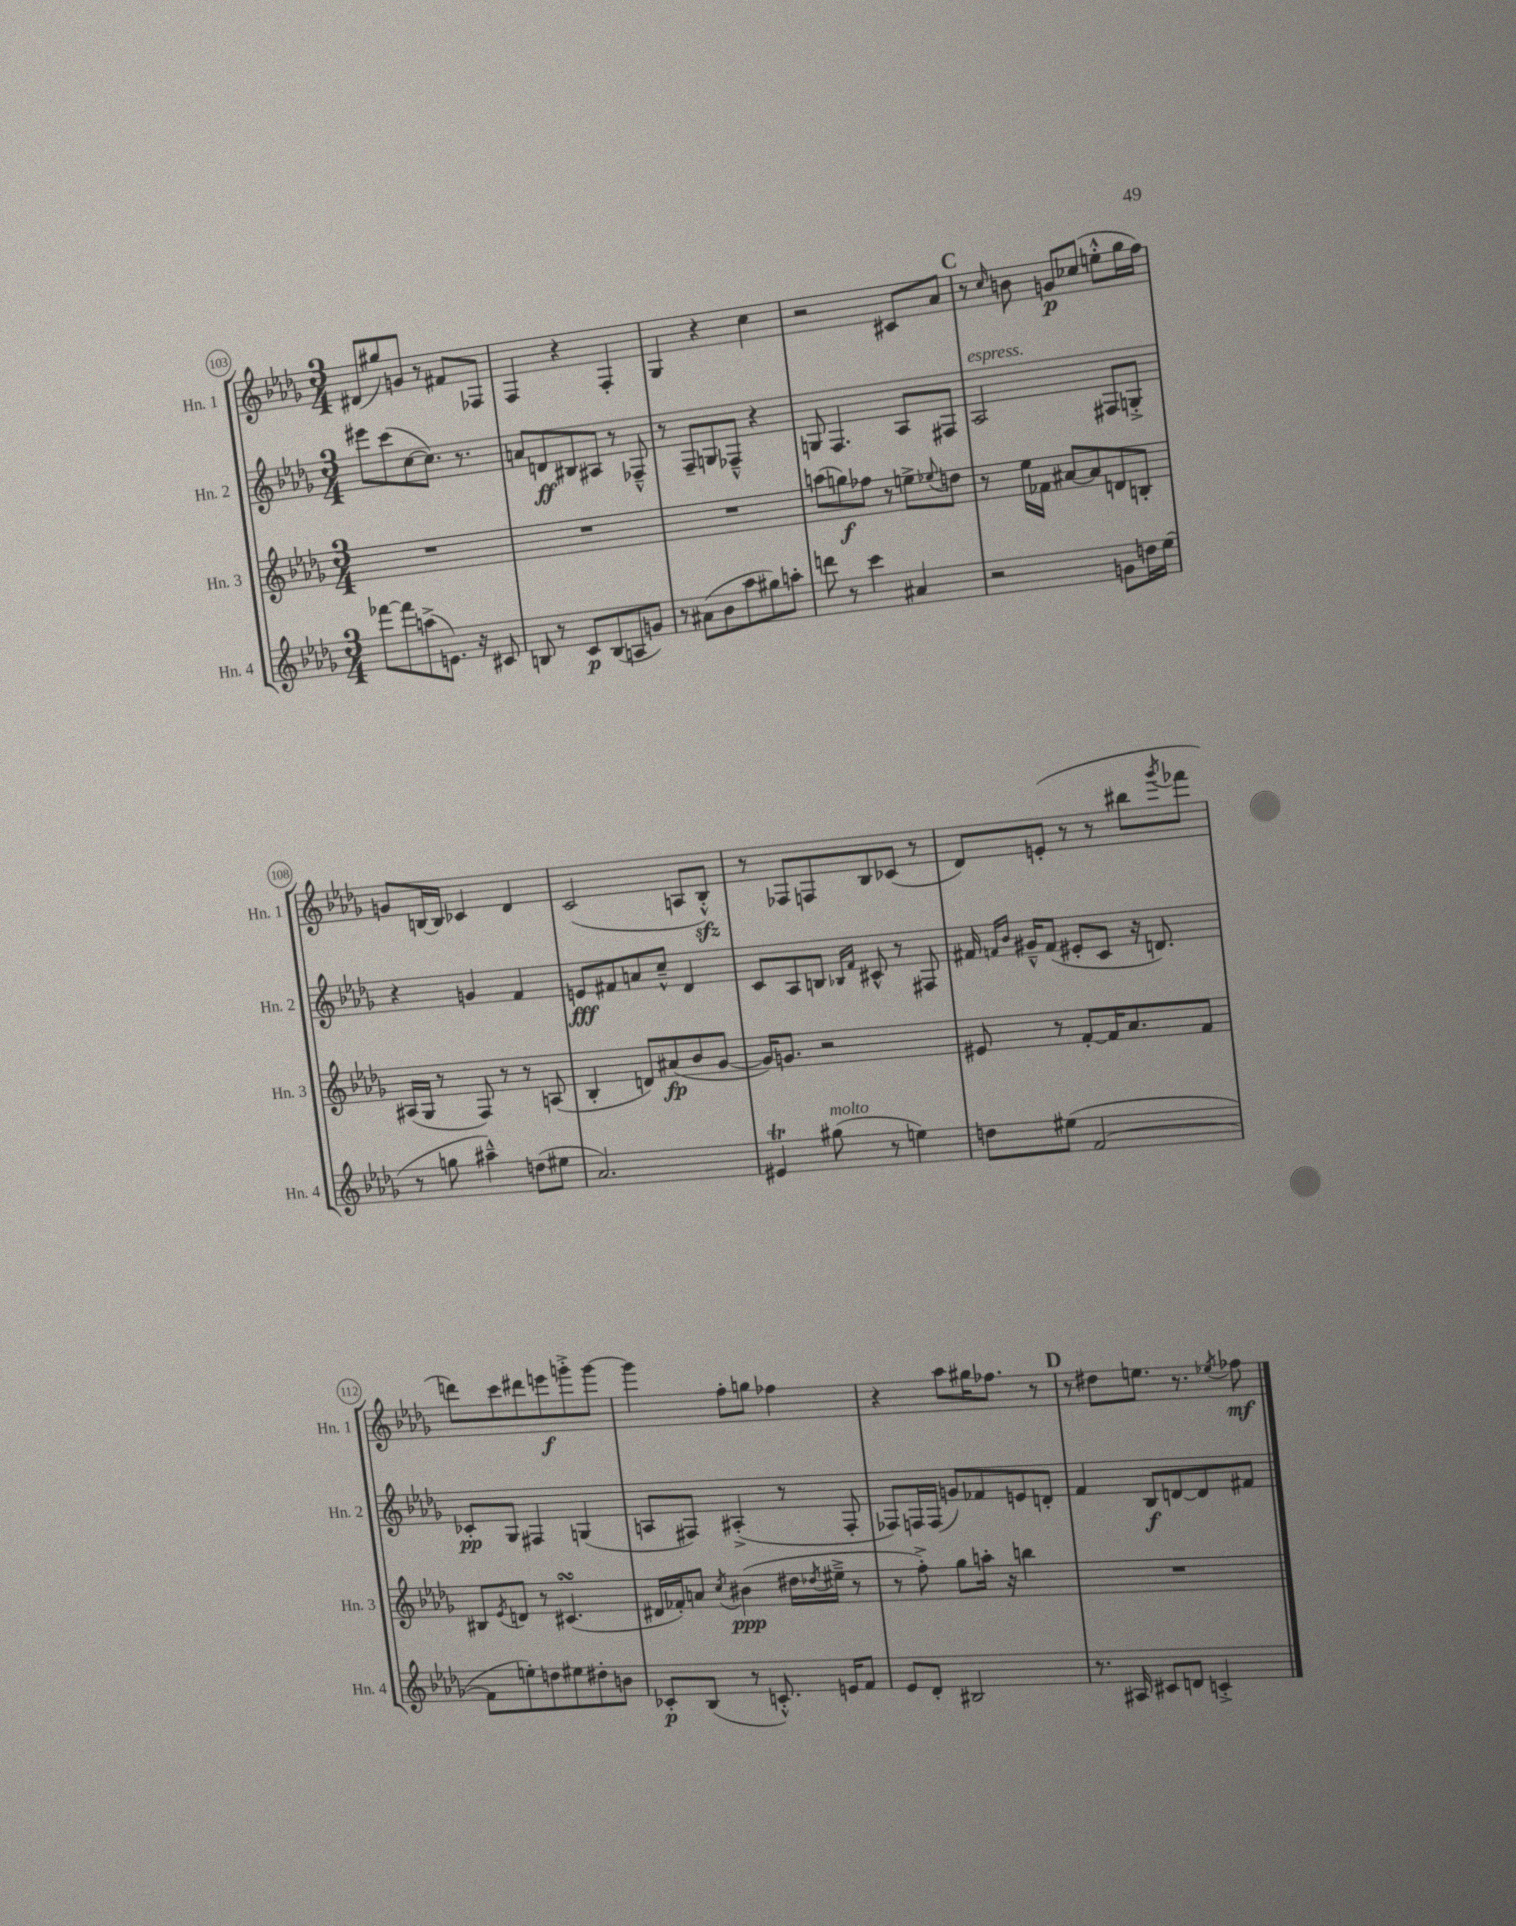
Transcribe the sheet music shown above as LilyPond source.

<<
\new StaffGroup <<
\new Staff = "s0" \with { instrumentName = "Hn. 1" shortInstrumentName = "Hn. 1" } {
    \clef treble \key des \major \numericTimeSignature \time 3/4
    dis'8( gis''8) g'8 r8 fis'8 fes8 |
    f4 r4 f4-. |
    ges4 r4 c''4 |
    r2 cis'8 aes'8 |
    \mark \markup { \bold "C" } r8 \grace { c''16 } b'8 g'8\p ces''8( e''8-.-^ ges''16 f''16) |
    g'8 b16~ b16 ces'4 des'4 |
    c'2( a8 bes8-.-^\sfz) |
    r8 fes8 f8 bes8 ces'8( r8 |
    des'8) e'8-.( r8 r8 bis''8 \acciaccatura { ges'''8 } fes'''8 |
    d'''8) c'''8 dis'''8 e'''8\f g'''8-.-> g'''8~ |
    g'''4 f''8-. g''8 fes''4 |
    r4 aes''8 gis''16 fes''8. r8 |
    \mark \markup { \bold "D" } r8 dis''8 e''8. r8. \acciaccatura { ees''8 } fes''8\mf \bar "|." |
}
\new Staff = "s1" \with { instrumentName = "Hn. 2" shortInstrumentName = "Hn. 2" } {
    \clef treble \key des \major \numericTimeSignature \time 3/4
    eis'''8 c'''8( c''8~ c''8.) r8. |
    a'8 d'8\ff bis8 ais8 r8 fes8---^ |
    r8 f8-- g8 fes8---^ r4 |
    g8 f4. aes8 fis8 |
    \mark \markup { \bold "C" } aes2^\markup { \italic "espress." } fis8 g8-.-> |
    r4 g'4 f'4 |
    e'8\fff fis'8 a'8 c''8---^ des'4 |
    c'8 aes8 b8 \grace { bes16 f'16 } cis'8-^ r8 fis8 |
    fis'16 \grace { f'16 bes'16 } gis'16---^ f'8( eis'8-. c'8 r16 d'8.) |
    ces'8-.\pp ges8 fis4 g4( |
    a8 fis8) ais4-.->( r8 fis8-. |
    fes8) f16 f16( g'8) fes'8 e'8 d'8-. |
    \mark \markup { \bold "D" } f'4 bes8\f d'8~ d'8 fis'8 \bar "|." |
}
\new Staff = "s2" \with { instrumentName = "Hn. 3" shortInstrumentName = "Hn. 3" } {
    \clef treble \key des \major \numericTimeSignature \time 3/4
    R2. |
    R2. |
    R2. |
    a''8( g''8\f) fes''8 r8 e''8-> \appoggiatura { ees''8 } d''8 |
    \mark \markup { \bold "C" } r8 ees''16 fes'16 ais'8~ ais'8 d'8 b8-. |
    ais16( ges16 r8 f8) r8 r8 a8( |
    bes4-. d'8) ais'8\fp( bes'8 ges'8~ |
    ges'16) g'8. r2 |
    eis'8 r8 f'8~-. f'16 aes'8. f'8 |
    bis8 \acciaccatura { ees'8 } d'8 r8 cis'4.\turn( |
    dis'16 fes'16-.) a'8 \acciaccatura { c''8 } bis'4\ppp( dis''16 \acciaccatura { des''8 } eis''16---> r8 |
    r8 f''8-.->) ges''8 a''16-. r16 b''4 |
    \mark \markup { \bold "D" } R2. \bar "|." |
}
\new Staff = "s3" \with { instrumentName = "Hn. 4" shortInstrumentName = "Hn. 4" } {
    \clef treble \key des \major \numericTimeSignature \time 3/4
    fes'''8~ fes'''8 a''8->( e'8.) r16 cis'8 |
    b8 r8 c'8\p b8( a8 g'8) |
    r8 ais'8( bes'8 aes''8 gis''8) a''8-. |
    d'''8 r8 c'''4 ais'4 |
    \mark \markup { \bold "C" } r2 g'8 d''16 ees''16( |
    r8 g''8 ais''4---^) d''8( eis''8 |
    aes'2.) |
    eis'4\trill gis''8^\markup { \italic "molto" }( r8 e''4) |
    d''8 eis''8( f'2~ |
    f'8 e''8-.) d''8 eis''8 dis''8-. b'8 |
    ces'8-.\p bes8( r8 c'8.-.-^) e'16 f'8 |
    ees'8 des'8-. bis2 |
    \mark \markup { \bold "D" } r8. ais16 cis'8 d'8 c'4-.-> \bar "|." |
}
>>
>>
\layout { \context { \Score currentBarNumber = #103 \override BarNumber.stencil = #(make-stencil-circler 0.1 0.3 ly:text-interface::print) } }
